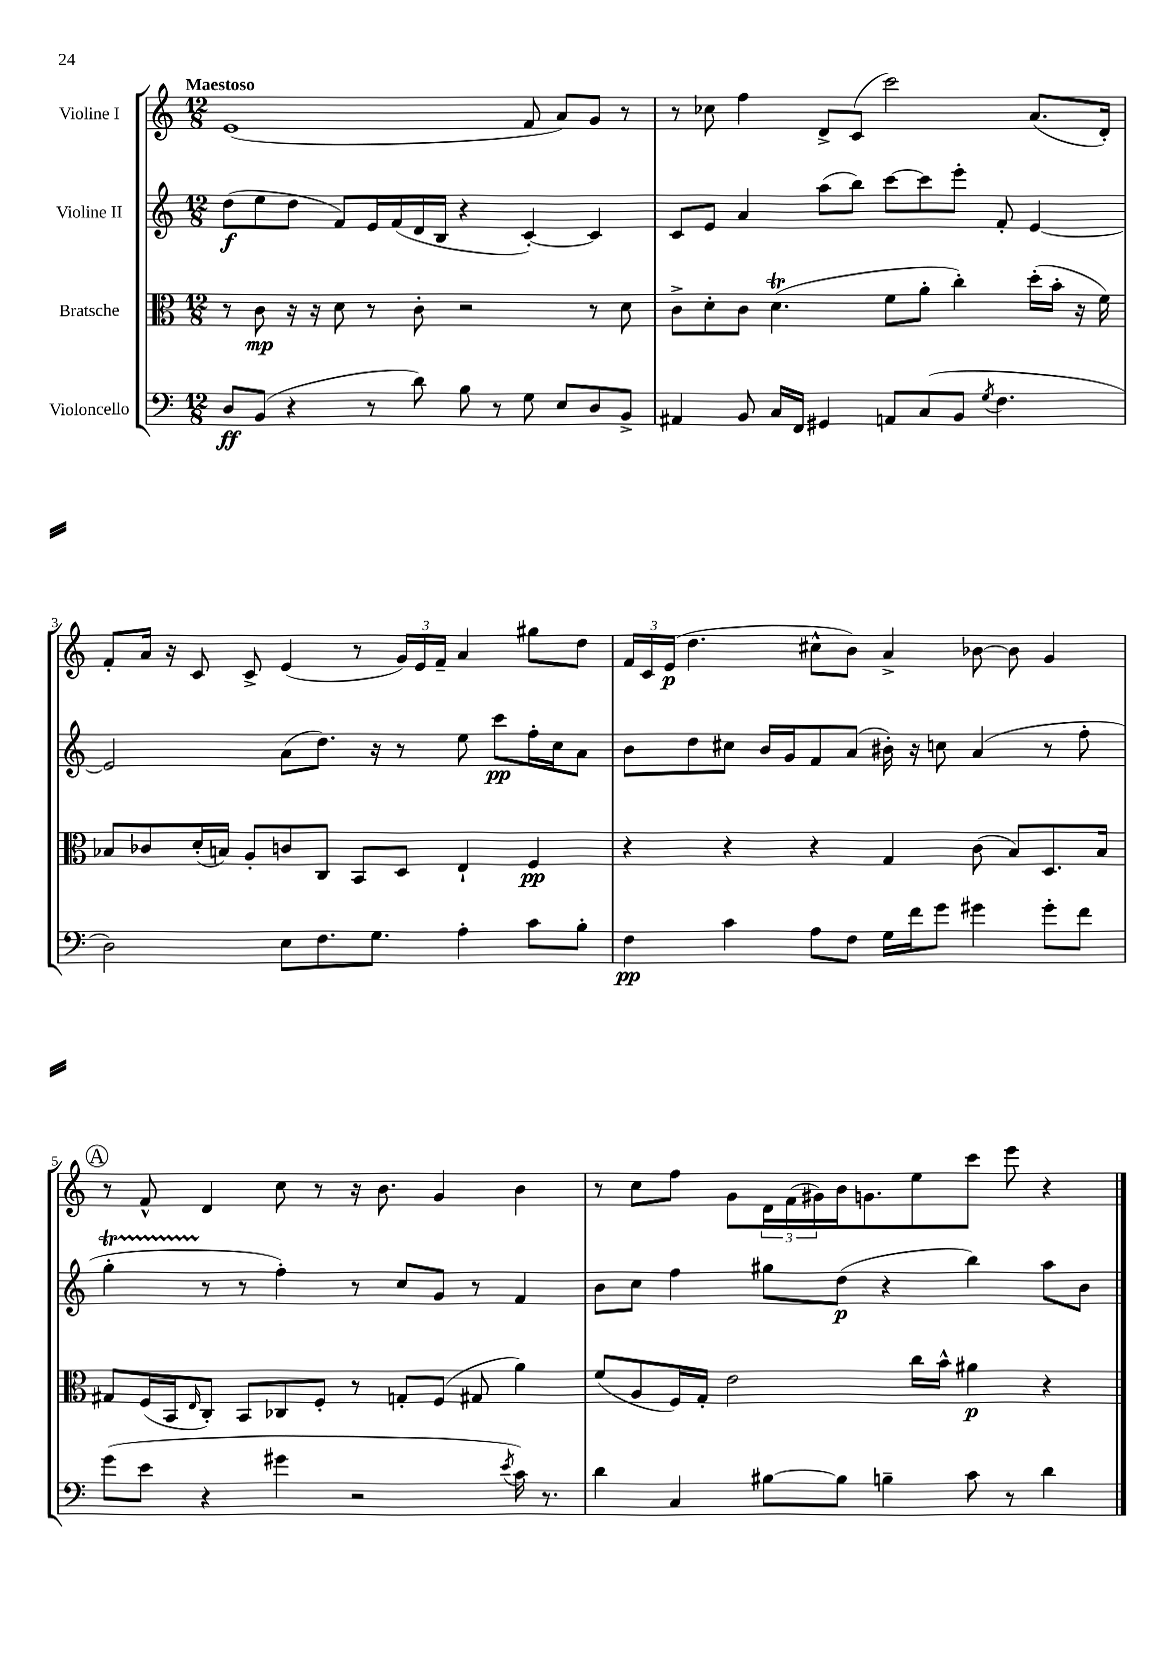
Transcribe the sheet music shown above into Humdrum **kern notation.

**kern	**kern	**kern	**kern
*staff4	*staff3	*staff2	*staff1
*clefF4	*clefC3	*clefG2	*clefG2
*k[]	*k[]	*k[]	*k[]
*M12/8	*M12/8	*M12/8	*M12/8
8D	8r	(8dd	(1e
(8BB	8c	8ee	.
4r	16r	8dd	.
.	16r	.	.
.	8d	8f)	.
8r	8r	16e	.
.	.	(16f	.
8d)	8c'	16d	.
.	.	16B	.
8B	2r	4r	.
8r	.	.	.
8G	.	[4c')	8f
8E	.	.	8a)
8D	8r	4c]	8g
8BB^	8d	.	8r
=	=	=	=
4AA#	8c^	8c	8r
.	8d'	8e	8cc-
8BB	8c	4a	4ff
16C	(4.d	.	.
16FF	.	.	.
4GG#	.	(8aa	8d^
.	.	8bb)	(8c
8AA	8f	[8ccc	2ccc)
(8C	8a'	8ccc]	.
8BB	4cc')	8eee'	.
8qG	.	.	.
4.F	.	8f'	.
.	(16dd'	[4e	(8.a
.	16b'	.	.
.	16r	.	.
.	16f)	.	16d')
=	=	=	=
2D)	8B-	2e]	8f'
.	8c-	.	16a
.	.	.	16r
.	(16d'	.	8c
.	16B)	.	.
.	8A'	.	8c^
8E	8c	(8a	(4e
8.F	8C	8.dd)	.
.	8BB	.	8r
8.G	.	16r	.
.	8D	8r	24g)
.	.	.	24e
.	.	.	24f~
4A'	4E`	8ee	4a
.	.	8ccc	.
8c	4F	16ff'	8gg#
.	.	16cc	.
8B'	.	8a	8dd
=	=	=	=
4F	4r	8b	24f
.	.	.	24c
.	.	.	(24e
.	.	8dd	4.dd
4c	4r	8cc#	.
.	.	16b	.
.	.	16g	.
8A	4r	8f	8cc#^^
8F	.	(8a	8b)
16G	4G	16b#')	4a^
16f	.	16r	.
8g	.	8cc	.
4g#	(8c	(4a	[8b-
.	8B)	.	8b-]
8g#'	8.D	8r	4g
8f	.	8ff'	.
.	16B	.	.
=	=	=	=
(8g	8G#	4gg'	8r
8e	(16F	.	8f^^
.	16BB	.	.
.	16qqE	.	.
4r	8C')	8r	4d
.	8BB	8r	.
4g#	8C-	4ff')	8cc
.	8F'	.	8r
2r	8r	8r	16r
.	.	.	8.b
.	8G'	8cc	.
.	(8F	8g	4g
.	8G#	8r	.
8qe	.	.	.
16c)	4a)	4f	4b
8.r	.	.	.
=	=	=	=
4d	(8f	8b	8r
.	8A	8cc	8cc
4C	16F)	4ff	8ff
.	16G'	.	.
.	2e	.	8g
[8B#	.	8gg#	24d
.	.	.	(24f
.	.	.	24g#)
8B#]	.	(8dd	16b
.	.	.	8.g
4B~	.	4r	.
.	16cc	.	8ee
.	16b^^	.	.
8c	4a#	4bb)	8ccc
8r	.	.	8eee
4d	4r	8aa	4r
.	.	8b	.
==	==	==	==
*-	*-	*-	*-
